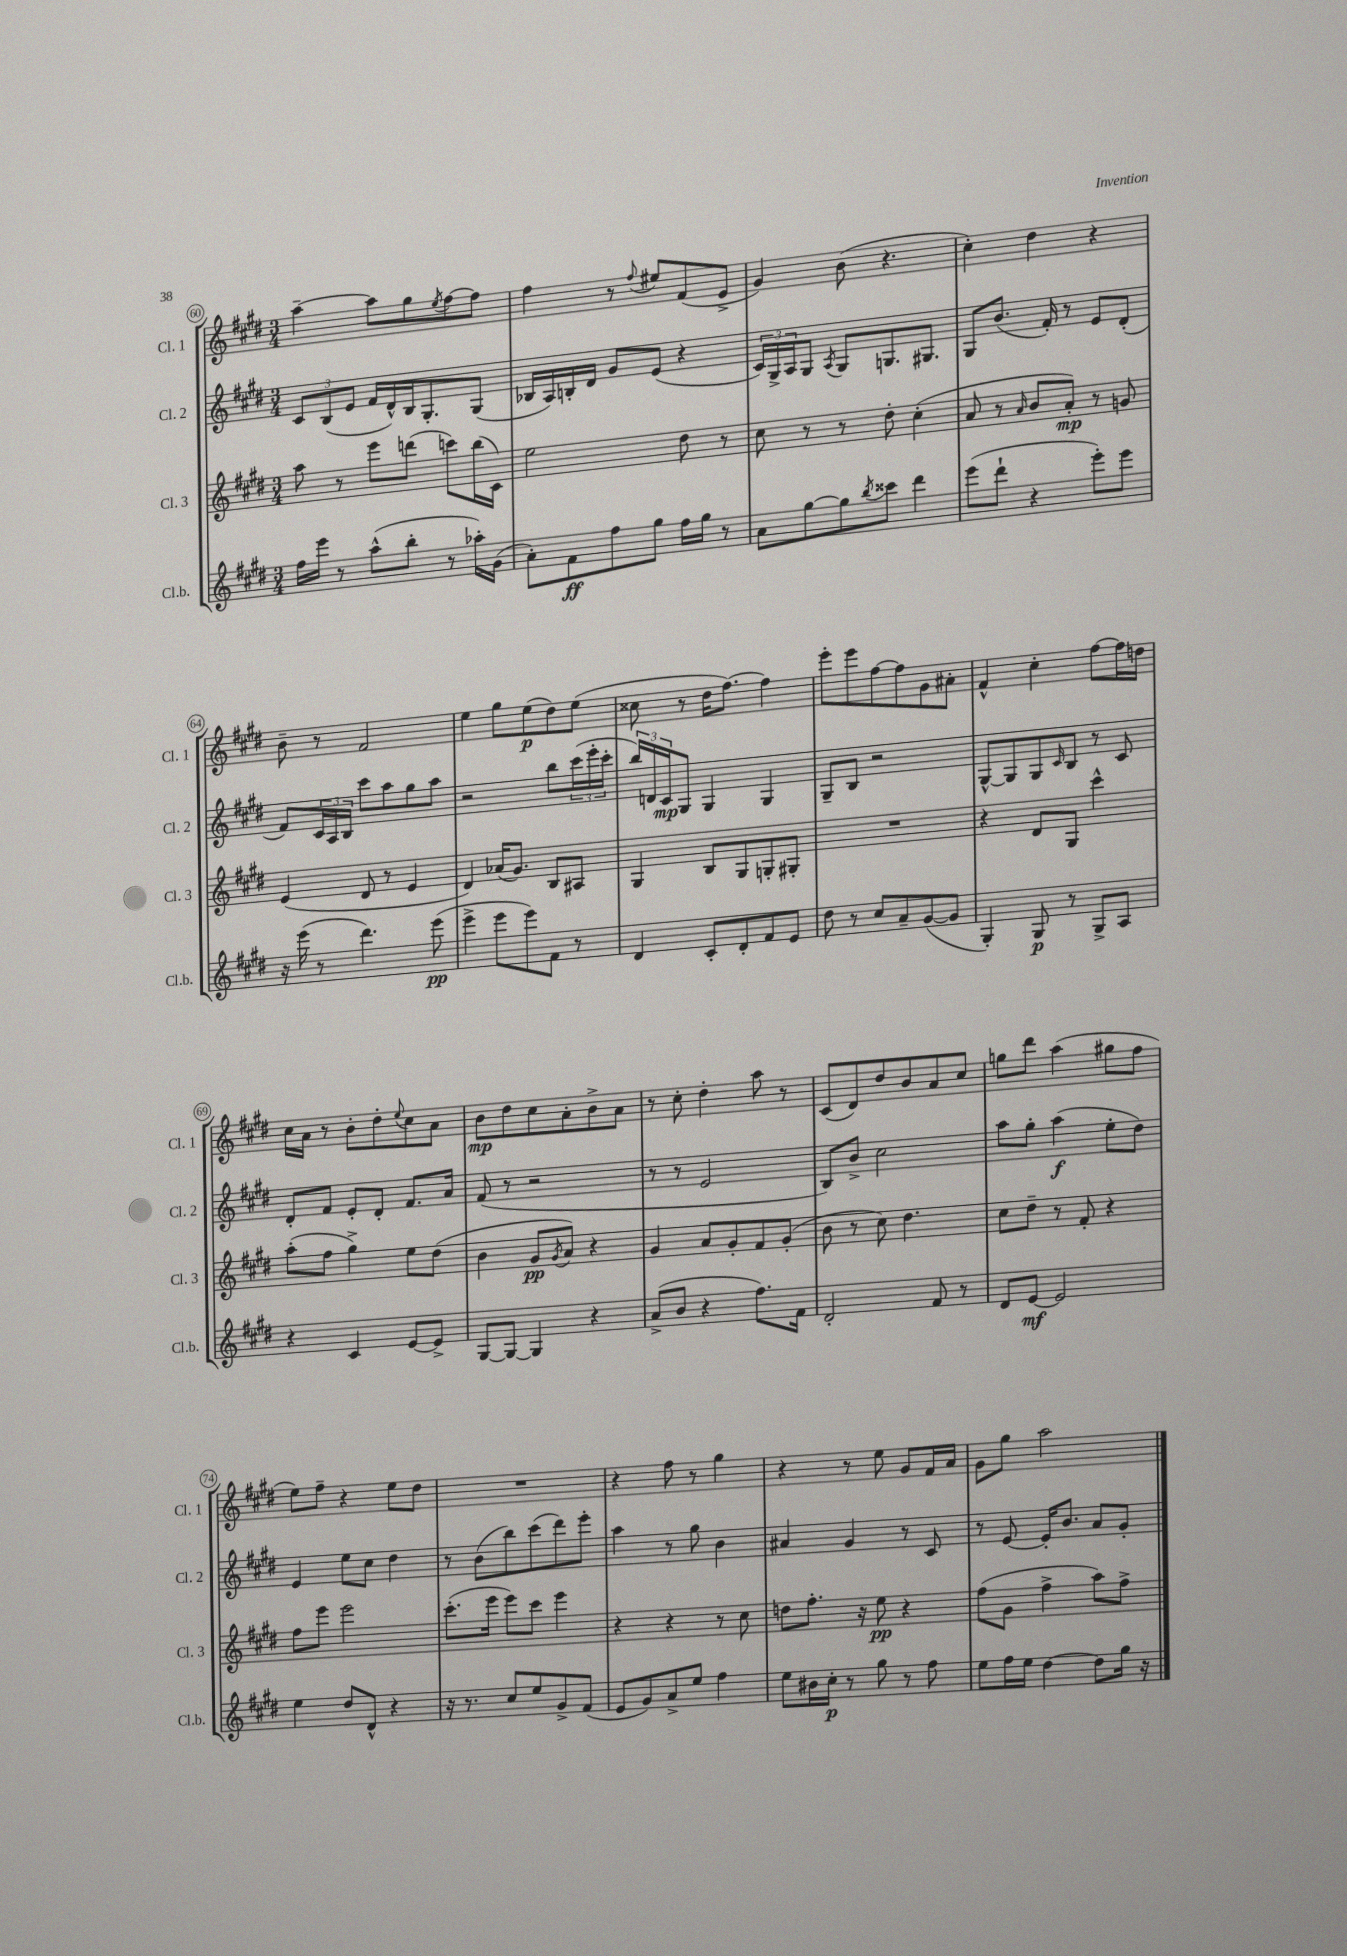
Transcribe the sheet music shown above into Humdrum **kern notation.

**kern	**kern	**kern	**kern
*staff4	*staff3	*staff2	*staff1
*clefG2	*clefG2	*clefG2	*clefG2
*k[f#c#g#d#]	*k[f#c#g#d#]	*k[f#c#g#d#]	*k[f#c#g#d#]
*M3/4	*M3/4	*M3/4	*M3/4
16ff#\LL	8aa\	12c#/L	[4aa~\
16eee\JJ	.	.	.
.	.	(12B/	.
8r	8r	.	.
.	.	12e/J	.
(8aa^^\L	8eee\L	16f#/LL	8aa\]L
.	.	16d#^^/)	.
8bb'\J	(8ddd\J	16B/J	8gg#\
.	.	8.G#'/	.
.	.	.	8qee/
8r	8ccc\L)	.	[8ff#\
16aa-'\LL)	(16bb\L	(8G#/J	8ff#\]J
(16g#\JJ	16c#\JJ)	.	.
=	=	=	=
8a'\L)	2ee\	16B-/LL	4ff#\
.	.	16A/)	.
8f#\	.	16B'/	.
.	.	16d#/JJ	.
8ff#\	.	8g#/L	8r
.	.	.	8qqff#/
8gg#\J	.	(8e/J	8ee#/L
16ff#\LL	8dd#\	4r	(8f#/
16gg#\JJ	.	.	.
8r	8r	.	8e^/J
=	=	=	=
8a\L	8cc#\	24c#/LL)	4g#/)
.	.	24G#^/	.
.	.	24A/J	.
[8gg#\	8r	8G#/J	.
.	.	8qA/	.
8gg#\]	8r	8G#/L	(8b\
8qbb/	.	.	.
8ccc##\J	8dd#'\	8.G/	4.r
4ddd#\	(4cc#'\	.	.
.	.	8.G#/J	.
=	=	=	=
(8eee\L	8a/	8G#/L	4cc#'\)
8ddd#`\J	8r	(8.b/J	.
.	16qqa/	.	.
4r	8b/L	.	4dd#\
.	.	16f#'/)	.
.	8a'/J)	8r	.
8eee'\L)	8r	8e/L	4r
8eee\J	8g/	(8d#'/J	.
=	=	=	=
16r	(4e/	8f#/L)	8b~\
(16eee\	.	.	.
8r	.	24c#/L	8r
.	.	24A/	.
.	.	24B/JJ	.
4.ddd#\)	8d#/	8ccc#\L	2f#/
.	8r	8aa\	.
.	4e/	8gg#\	.
(8eee\	.	8aa\J	.
=	=	=	=
4eee^\	4d#/)	2r	4ee\
8eee\L	(16a-/LK	.	8gg#\L
.	8.g#/J)	.	.
8eee\)	.	.	(8ee\
8f#\J	8B/L	8bb\L	8dd#\)
8r	8A#/J	(24ccc#\L	(8ee\J
.	.	24eee'\	.
.	.	24ccc#'\JJ	.
=	=	=	=
4d#/	4G#/	24bb/LL)	8cc##\
.	.	24d/	.
.	.	24c#/J	.
.	.	8G#/J	8r
8c#'/L	8B/L	4G#/	16dd#\LK
.	.	.	[8.ff#\J)
8d#'/	8G#/	.	.
8f#/	8G'/	4G#/	4ff#\]
8e/J	8G#'/J	.	.
=	=	=	=
8dd#\	2.r	8G#~/L	8eee'\L
8r	.	8B/J	8eee\
8cc#/L	.	2r	[8ff#\
8a~/	.	.	8ff#\]
([8g#/	.	.	8g#\
8g#/]J	.	.	8a#'\J
=	=	=	=
4G#'/)	4r	[8G#^^/L	4f#^^/
.	.	8G#/]	.
8G#/	8d#/L	8G#/	4cc#'\
.	.	16qqc#/	.
8r	8G#/J	8B/J	.
8G#^/L	4ccc#^^\	8r	[8ff#\L
8A/J	.	8c#/	16ff#\]L
.	.	.	16dd\JJ
=	=	=	=
4r	(8aa'\L	8d#'/L	16cc#\LL
.	.	.	16a\JJ
.	8ff#\J	8f#/J	8r
4c#/	4gg#^\)	8e'/L	8b'\L
.	.	8d#'/J	8dd#'\
.	.	.	8qqee/
[8e/L	8ee\L	8.f#/L	8cc#\
8e^/]J	(8dd#\J	.	8a\J
.	.	16a/Jk	.
=	=	=	=
[8G#/L	4b\	(8f#/	8b\L
8G#/_J	.	8r	8dd#\
4G#/]	8g#/L	2r	8cc#\
.	8qg#/	.	.
.	8a/J)	.	8a'\
4r	4r	.	8b^\
.	.	.	8a\J
=	=	=	=
(8a^/L	4g#/	8r	8r
8b/J	.	8r	8cc#'\
4r	8a/L	2e/	4dd#'\
.	8g#'/	.	.
8.ff#\L)	8f#/	.	8aa\
.	(8g#'/J	.	8r
16f#\Jk	.	.	.
=	=	=	=
2d#'/	8b\	8B/L)	(8c#/L
.	8r	8b^/J	8d#/)
.	8cc#\)	2cc#\	8dd#/
.	4.dd#\	.	8b/
8f#/	.	.	8a/
8r	.	.	8cc#/J
=	=	=	=
8d#/L	8cc#\L	8aa\L	8gg\L
[8e/J	8dd#~\J	8gg#'\J	8ddd#\J
2e/]	8r	(4aa\	(4aa\
.	8f#'/	.	.
.	4r	8ee'\L	8gg#\L
.	.	8dd#\J)	8ff#\J
=	=	=	=
4ee\	8ff#\L	4e/	8ee\L)
.	8eee\J	.	8ff#~\J
8dd#/L	2eee\	8ee\L	4r
8d#^^/J	.	8cc#\J	.
4r	.	4dd#\	8ee\L
.	.	.	8dd#\J
=	=	=	=
16r	(8.ccc#'\L	8r	2.r
8.r	.	.	.
.	.	(8b\L	.
.	16eee\Jk	.	.
8cc#/L	8eee\L)	8bb\)	.
8ee/	8ccc#\J	(8ccc#\	.
8g#^/	4eee\	8ddd#\)	.
(8f#/J	.	8eee'\J	.
=	=	=	=
8e/L	4r	4aa\	4r
8g#/)	.	.	.
8a^/	4r	8r	8ff#\
8ee/J	.	8gg#\	8r
4ff#\	8r	4b\	4gg#\
.	8cc#\	.	.
=	=	=	=
8ee\L	8dd\L	4a#/	4r
16b#\L	8.ff#'\J	.	.
16cc#'\JJ	.	.	.
8r	.	4g#/	8r
.	16r	.	.
8gg#\	8ee\	.	8ee\
8r	4r	8r	8g#/L
8ff#\	.	8c#/	16f#/L
.	.	.	16a/JJ
=	=	=	=
8ee\L	(8ff#\L	8r	8g#\L
16ff#\L	8g#\J	[8e/	8gg#\J
16ee\JJ	.	.	.
[4dd#\	4ff#^\	16e'/]LK	2aa\
.	.	8.b/J	.
8dd#\]L	8aa\L)	8a/L	.
16gg#\Jk	8ff#^\J	8g#'/J	.
16r	.	.	.
==	==	==	==
*-	*-	*-	*-
